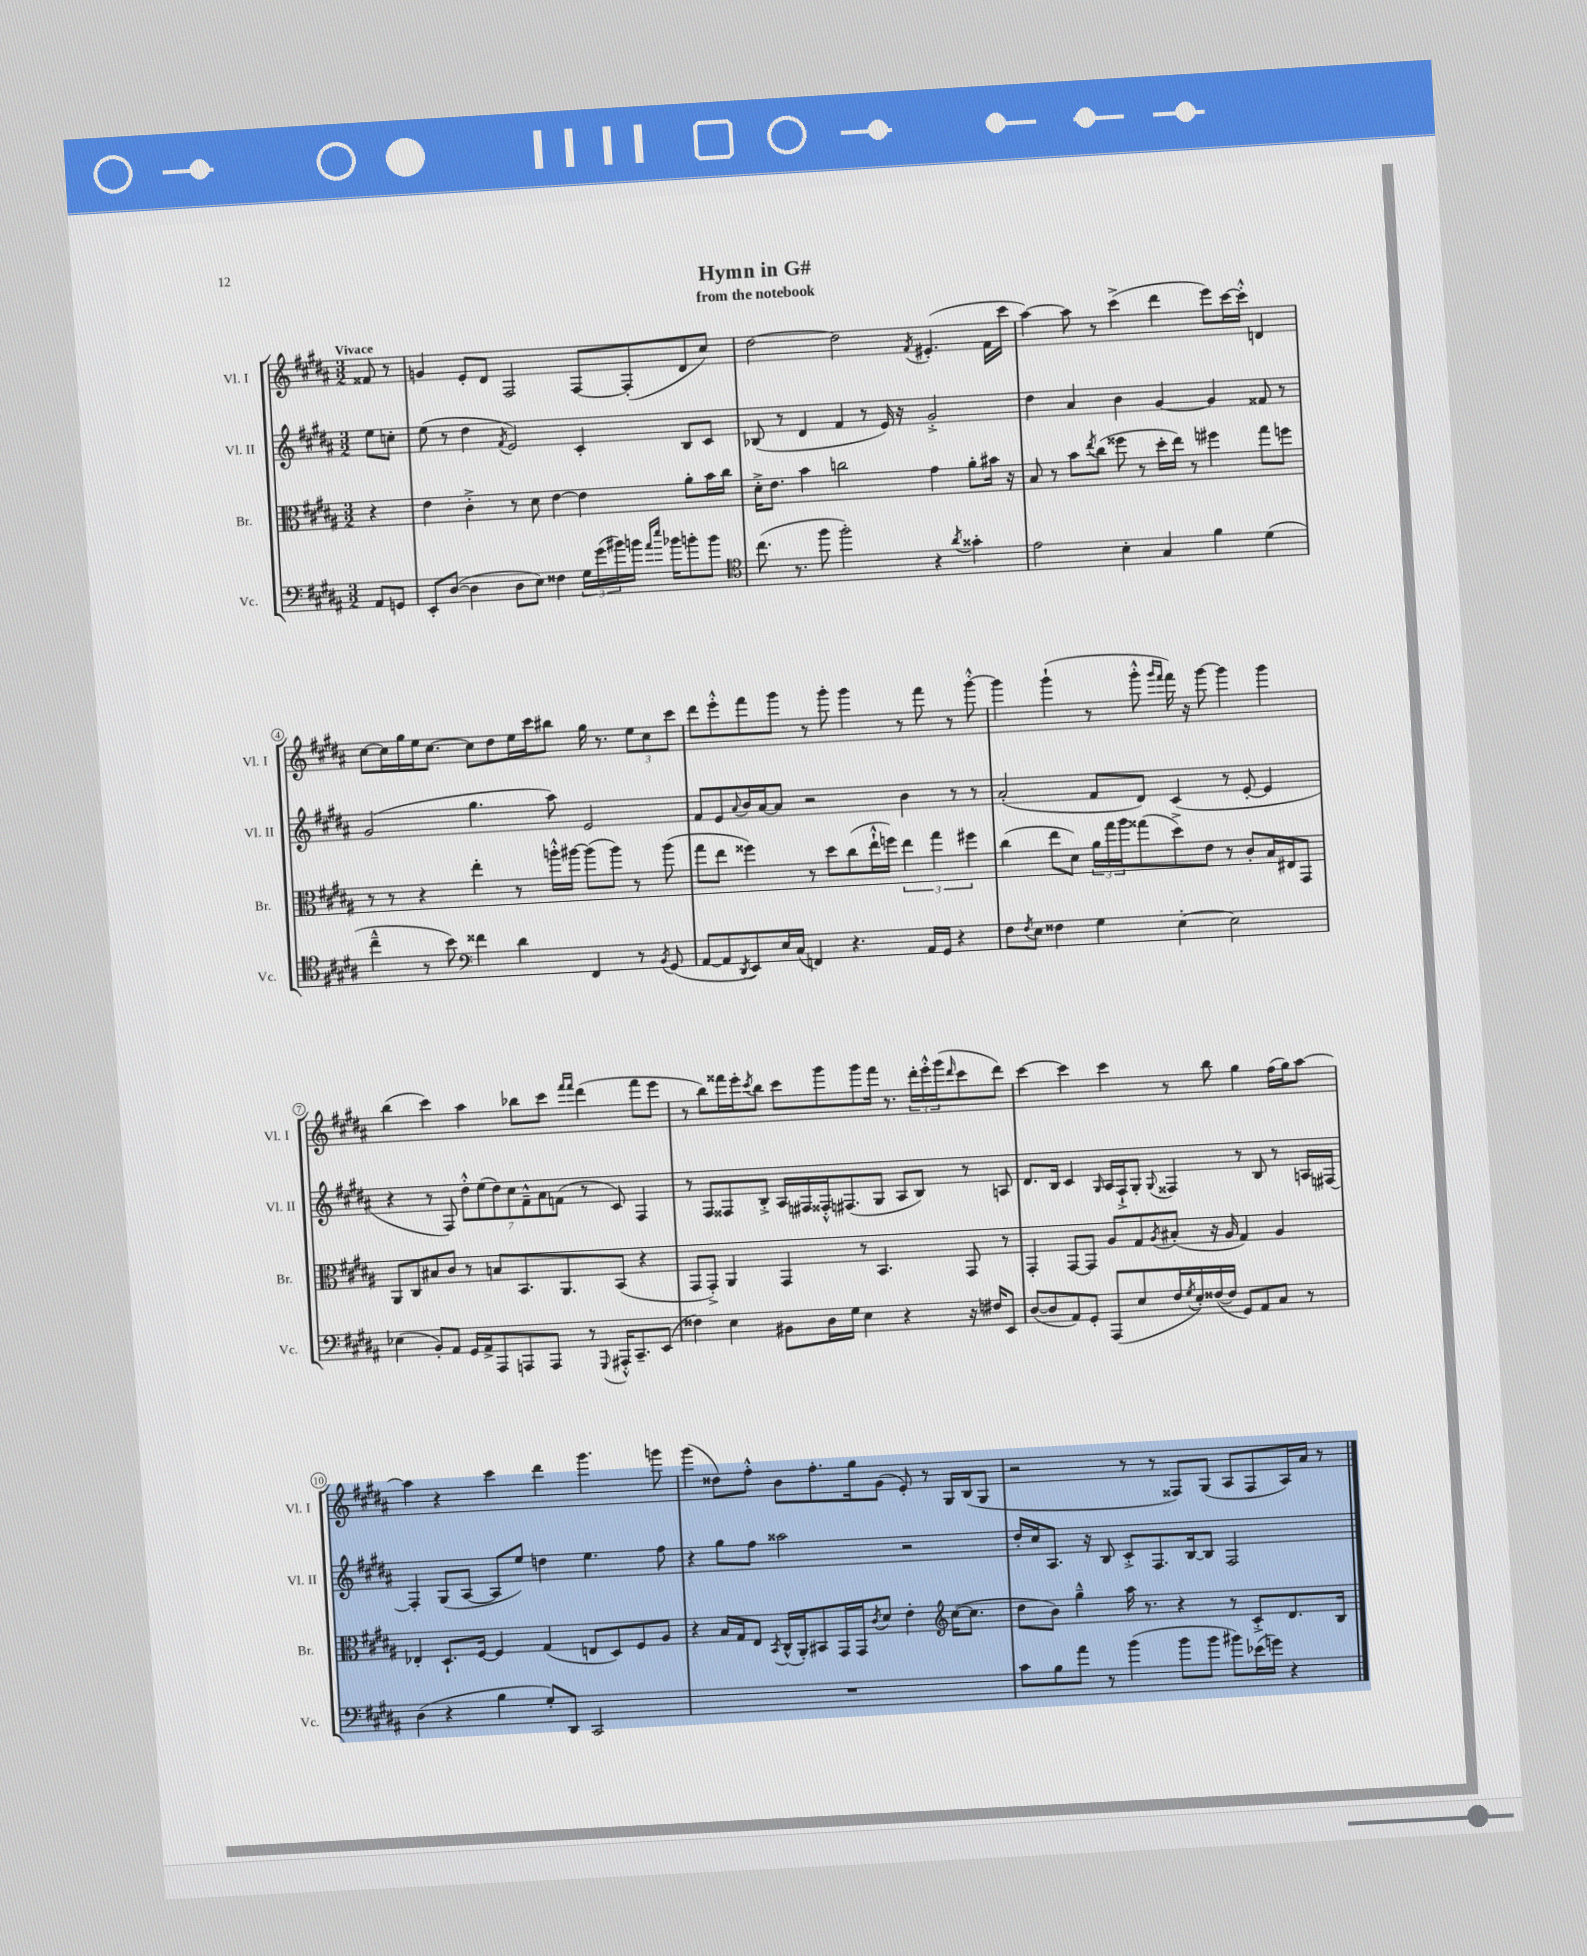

**kern	**kern	**kern	**kern
*staff4	*staff3	*staff2	*staff1
*clefF4	*clefC3	*clefG2	*clefG2
*k[f#c#g#d#a#]	*k[f#c#g#d#a#]	*k[f#c#g#d#a#]	*k[f#c#g#d#a#]
*M3/2	*M3/2	*M3/2	*M3/2
8AA#	4r	8ee	8f##
8GG	.	8cc'	8r
=	=	=	=
8EE'	4e	(8ee	4g
([8D#	.	8r	.
4D#]	4c#'^	4dd#	8e'
.	.	.	8d#
.	.	8qf#	.
8D#	8r	2e)	2F#
8E)	8d#	.	.
4F##	[4e	.	.
24G#	4e]	4c#'	[8F#
(24g#	.	.	.
24b#)	.	.	.
16b	.	.	(8F#']
16qqa#	.	.	.
16qqee	.	.	.
16b-	.	.	.
8b'	8a#'	8B	8d#
8b	16b	8c#	8cc#)
.	16cc#	.	.
=	=	=	=
*clefC4	*	*	*
(8.cc#	16d#'^	(8B-	[2dd#
.	8.e	.	.
.	.	8r	.
8.r	.	.	.
.	4b	4d#	.
8ff#	.	.	.
2ff#')	2cc	4f#	2dd#]
.	.	8r	.
.	.	16e)	.
.	.	16r	.
.	.	.	8qf#
4r	4g#	2g#'^	(4.e#'
8qa#	.	.	.
4g##'	8a#'	.	.
.	16b#	.	16f#
.	16r	.	16ccc#
=	=	=	=
2e	8B	4dd#	[4aa#)
.	8r	.	.
.	8b	4a#	8aa#]
.	8qee	.	.
.	(8cc#	.	8r
4B'	8ff##	4b	(4ccc#^
.	8r	.	.
4G#	16dd#'	[4g#	4ddd#
.	16ee)	.	.
.	8r	.	.
4f#	4ff#	4g#]	8eee)
.	.	.	[16ccc#
.	.	.	16ccc#'^^]
(4d#	8gg#	8f##	4d
.	8ff	8r	.
=	=	=	=
4cc#~^^	8r	(2g#	[8cc#
.	8r	.	16cc#]
.	.	.	16gg#
8r	4r	.	16ee
.	.	.	[8.cc#
8b)	.	.	.
*clefF4	*	*	*
4f##	4ee'	4.gg#	8cc#]
.	.	.	8dd#
4d#	8r	.	16ee
.	.	.	16ccc#
.	16aa'^^	8aa#)	8bb#
.	[16aa#	.	.
4FF#	(8aa#]	2e	16gg#
.	.	.	8.r
.	8aa#)	.	.
8r	8r	.	12ee
.	.	.	12cc#
8qBB	.	.	.
(8GG#	(8aa#	.	.
.	.	.	12ccc#
=	=	=	=
[8AA#	8gg#	8f#	8ddd#
8AA#]	8ee	8e	8eee'^^
8qDD#	.	8qqa#	.
8EE)	4ff##)	16b	8fff#
.	.	[16a#	.
16E	.	8a#]	8ggg#
(16C#	.	.	.
4FF)	8r	2r	8r
.	8dd#	.	8ggg#'
4.r	(8cc#	.	4ggg#
.	16ee`^^	.	.
.	16ff)	.	.
.	6ee	4b	8r
16AA#	.	.	8fff#
.	6gg#	.	.
16GG#	.	.	.
4r	.	8r	8r
.	6ff#	.	.
.	.	8r	[8ggg#'^^
=	=	=	=
8F#	(4cc#	(2a#'	4ggg#]
8qF#	.	.	.
8E	.	.	.
4F##	8ee	.	(4ggg#`
.	8d#)	.	.
4G#	24a#	8f#	8r
.	24gg#	.	.
.	24aa#	.	.
.	(8gg##	8d#)	8ggg#'^^
.	.	.	16qqggg#
.	.	.	16qqfff#
[4E'	8dd#^)	(4c#	16fff#)
.	.	.	16r
.	8e	.	[8ggg#
2E]	8r	8r	4ggg#]
.	8c#'	[8e'	.
.	16B	4e]	4ggg#
.	16E#	.	.
.	8GG#	.	.
=	=	=	=
(4E-	8AA#	4r	(4bb
.	8C#	.	.
8BB')	8B#	8r	4ccc#)
8AA#	8c#	8F#)	.
16GG#	8r	14dd#'^^	4aa#
16AA#^	.	.	.
.	.	(14ee	.
8AAA#	8B	.	.
.	.	14dd#)	.
.	.	14cc#	.
8AAA	8.BB	.	8bb-
.	.	14f#~^^	.
.	.	14a#	.
8AAA	.	.	8ccc#
.	.	(14f	.
.	8.AA#	.	.
.	.	.	16qqfff#
.	.	.	16qqfff#
8r	.	8r	(4ddd#
8qqGGG#	.	.	.
16AAA#'^^	(8BB	8c#)	.
8.CC#~	.	.	.
.	4r	4F#	8fff#
(8EE	.	.	8eee
=	=	=	=
4F##)	8GG#	8r	8r
.	8GG#'^)	8F#	8bb)
4E	4AA#	8F##	16fff##
.	.	.	16eee'
.	.	.	8qccc#
.	.	8B'^	8bb
8BB#	4GG#	16A#	8ccc#
.	.	16F#	.
16D#	.	16F##'^^	8ggg#
16G#	.	(8.F#	.
4E	8r	.	8ggg#
.	4.BB	8G#	16fff##
.	.	.	8.r
4r	.	8A#	.
.	.	8B)	24ddd#'
.	.	.	24eee'^^
.	.	.	(24ggg#
.	.	.	16qqddd#
16r	8GG#	8r	8ccc#
16F#	.	.	.
8EE	8r	8A	8ddd#)
=	=	=	=
([8D#	4GG#'	8.d#	[4ccc#
8D#]	.	.	.
.	.	16B	.
8AA#)	[8GG#	4c#	4ccc#]
8GG#'	8GG#]	.	.
.	.	16qqG#	.
(8AAA#	8A#	16A#	4ccc#
.	.	16F#`^	.
8E	8G#	8G#'	.
.	8qA#	8qqG#	.
16F#	(8B#'	4F##	8r
8qG#	.	.	.
16E')	.	.	.
([16F##	16r	.	8bb
16F##]	16A#	.	.
8GG#)	4G#)	8r	4gg#
8AA#	.	8B	.
8C#	4A#	8r	(16ff#
.	.	.	16gg#)
8r	.	16A	[8aa#
.	.	[16F#	.
=	=	=	=
(4D#	4E-'	4F#']	4aa#]
4r	8.D#`	(8G#	4r
.	.	[8A#	.
.	[16F#	.	.
4B	4F#]	8A#]	4ccc#
.	.	8ee)	.
8G#')	(4G#	4dd	4ddd#
8DD#	.	.	.
2CC#	8E	4.ee	4.ggg#
.	8D#)	.	.
.	8F#	.	.
.	8A#	8ff#	8ggg
=	=	=	=
1.r	4r	4r	(4ggg#
.	16B	8gg#	8dd##)
.	16G#	.	.
.	8E	8ff#	8ff#'^^
.	8qBB	.	.
.	(16C#^^	2aa##	8b
.	16AA#')	.	.
.	8BB#	.	8.ff#'
.	16GG#	.	.
.	16GG#	.	16gg#
.	8qc#	.	.
.	8d#	.	(8g#
.	4e'	2r	8e')
.	.	.	8r
*	*clefG2	*	*
.	([16cc#	.	16G#
.	8.cc#]	.	(16B
.	.	.	8G#
=	=	=	=
8c#	8dd#	16dd#'	2r
.	.	16cc#	.
8B	8b)	8.A#	.
8a#	4gg#~^^	.	.
.	.	16r	.
8r	.	8B	.
(4b	16aa#	8c#'^	8r
.	8.r	.	.
.	.	8.F#	8r
8b	4r	.	8F##)
.	.	[16B	.
8b	.	8B]	(8G#
8b#)	8r	2F#	8A#
(16e-	8c#'^	.	8F##
16g)	.	.	.
4r	8.d#	.	16A#)
.	.	.	16a#
.	.	.	8r
.	16B	.	.
==	==	==	==
*-	*-	*-	*-
